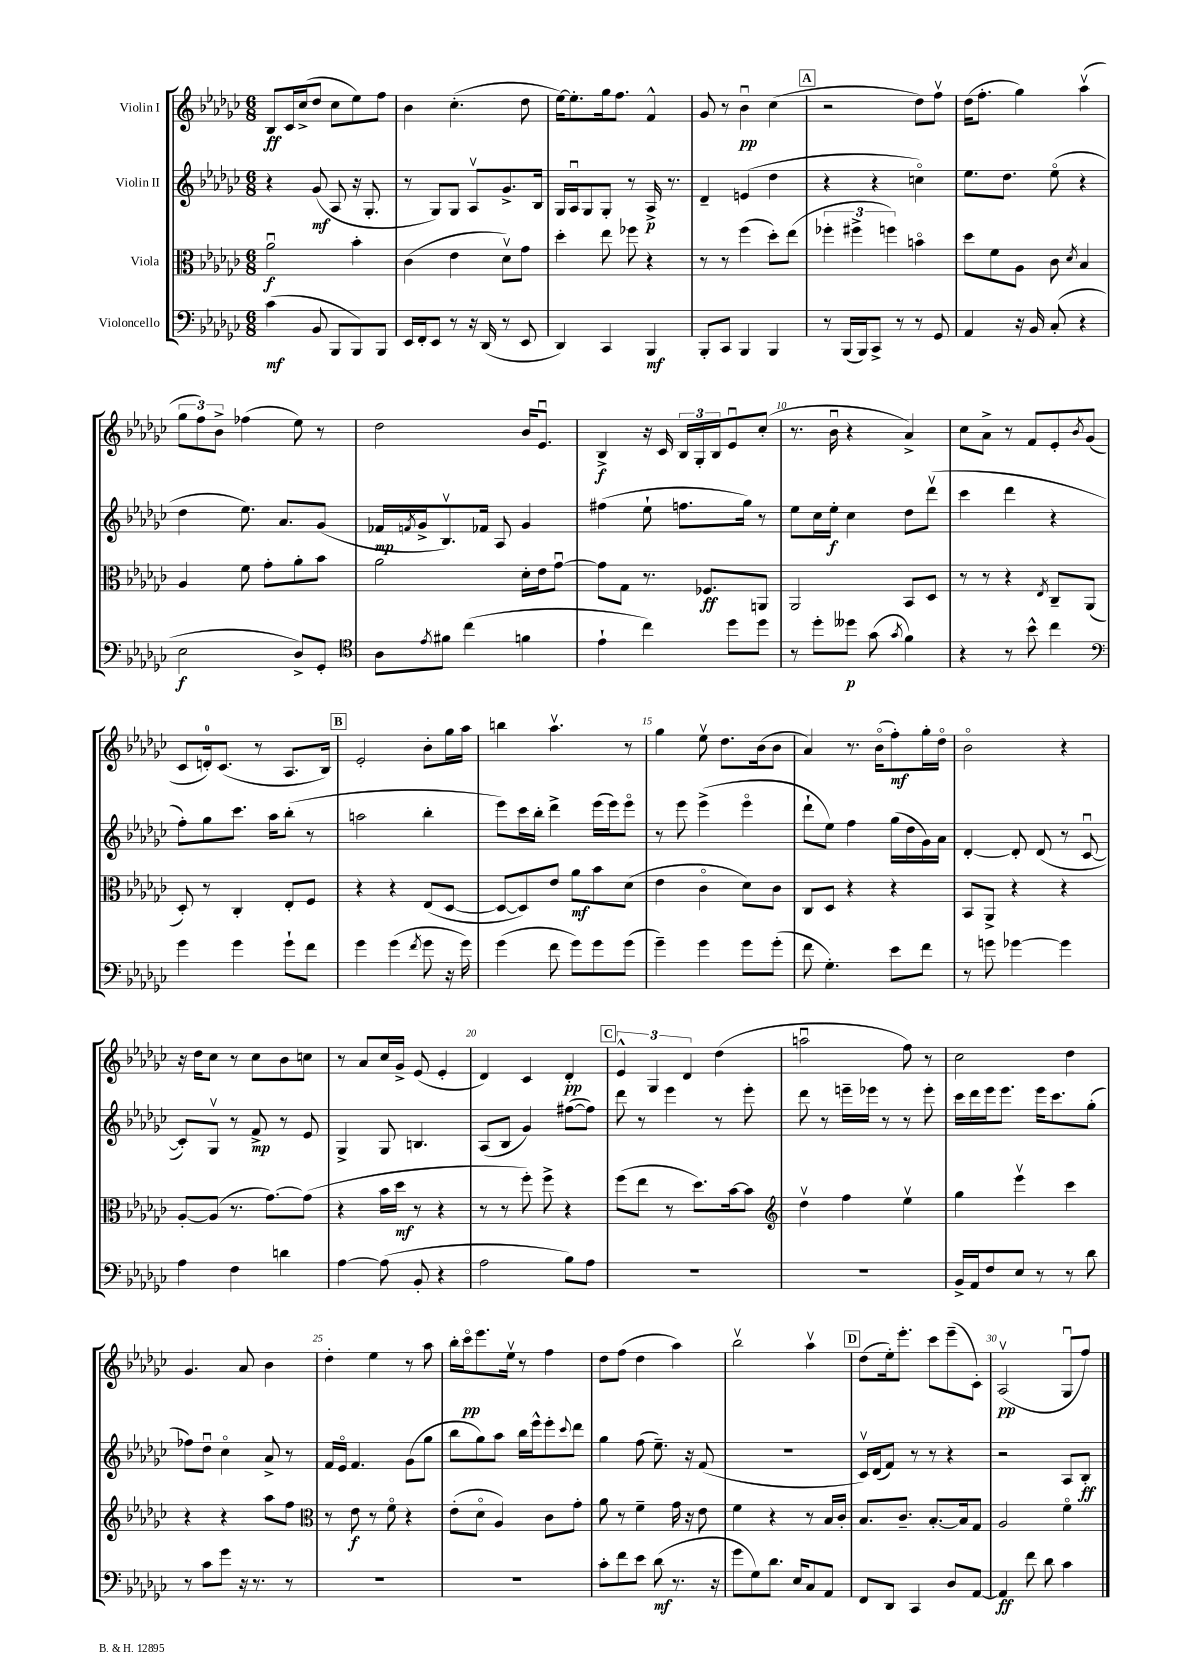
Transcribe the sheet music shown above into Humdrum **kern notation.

**kern	**dynam	**kern	**dynam	**kern	**dynam	**kern	**dynam
*part4	*part4	*part3	*part3	*part2	*part2	*part1	*part1
*staff4	*staff4	*staff3	*staff3	*staff2	*staff2	*staff1	*staff1
*I"Violoncello	*	*I"Viola	*	*I"Violin II	*	*I"Violin I	*
*clefF4	*	*clefC3	*	*clefG2	*	*clefG2	*
*k[b-e-a-d-g-c-]	*	*k[b-e-a-d-g-c-]	*	*k[b-e-a-d-g-c-]	*	*k[b-e-a-d-g-c-]	*
*M6/8	*	*M6/8	*	*M6/8	*	*M6/8	*
=1	=1	=1	=1	=1	=1	=1	=1
(4c-\	mf	2a-u\	f	4r	.	8B-/L	ff
.	.	.	.	.	.	16c-/L	.
.	.	.	.	.	.	(16cc-^/J	.
8BB-/	.	.	.	(8g-/	mf	8dd-/J	.
8BBB-/L	.	.	.	8A-/	.	8cc-\L	.
8BBB-/)	.	4b-'\	.	16r	.	8ee-\)	.
.	.	.	.	8.G-'/	.	.	.
8BBB-/J	.	.	.	.	.	8ff\J	.
=2	=2	=2	=2	=2	=2	=2	=2
16EE-/LL	.	(4c-\	.	8r	.	4b-\	.
16FF'/J	.	.	.	.	.	.	.
8EE-/J	.	.	.	8G-/L)	.	.	.
8r	.	4e-\	.	8G-/J	.	(4.cc-'\	.
16r	.	.	.	8A-v/L	.	.	.
(16DD-/	.	.	.	.	.	.	.
8r	.	8d-v\L)	.	8.g-^/	.	.	.
8EE-/	.	8g-\J	.	.	.	8dd-\	.
.	.	.	.	16B-/Jk	.	.	.
=3	=3	=3	=3	=3	=3	=3	=3
4DD-/)	.	4dd-'\	.	16G-/LL	.	[16ee-\KL)	.
.	.	.	.	16A-u/J	.	8.ee-'\]	.
.	.	.	.	8G-/	.	.	.
4CC-/	.	8ee-\	.	8G-'/J	.	16gg-\k	.
.	.	.	.	.	.	8.ff\J	.
.	.	8ff-X\	.	8r	.	.	.
4BBB-/	mf	4r	.	16A-^/	p	4f^^/	.
.	.	.	.	8.r	.	.	.
=4	=4	=4	=4	=4	=4	=4	=4
8BBB-'/L	.	8r	.	4d-~/	.	8g-/	.
8CC-/J	.	8r	.	.	.	8r	.
4BBB-/	.	(4ff\	.	(4en/	.	4b-u\	pp
4BBB-/	.	8dd-'\L)	.	4dd-\	.	(4cc-\	.
.	.	(8ee-\J	.	.	.	.	.
!!LO:REH:place=s1:t=A
=5	=5	=5	=5	=5	=5	=5	=5
8r	.	6ff-X'\	.	4r	.	2r	.
(16BBB-/LL	.	.	.	.	.	.	.
.	.	6ff#X^\	.	.	.	.	.
16BBB-/J)	.	.	.	.	.	.	.
8CC-^/J	.	.	.	4r	.	.	.
.	.	6ffn\)	.	.	.	.	.
8r	.	.	.	.	.	.	.
8r	.	4bn\	.	4ccn\)	.	8dd-\L)	.
8GG-/	.	.	.	.	.	8ffv\J	.
=6	=6	=6	=6	=6	=6	=6	=6
4AA-/	.	8dd-\L	.	8.ee-\L	.	(16dd-\KL	.
.	.	.	.	.	.	8.ff'\J	.
.	.	8f\	.	.	.	.	.
.	.	.	.	8.dd-\J	.	.	.
16r	.	8A-\J	.	.	.	4gg-\)	.
16BB-/	.	.	.	.	.	.	.
(8C-'/	.	8c-\	.	(8ee-\	.	.	.
.	.	8qd-/	.	.	.	.	.
4r	.	4B-/	.	4r	.	(4aa-v\	.
!!LO:LB:g=z
=7	=7	=7	=7	=7	=7	=7	=7
2E-\	f	4A-/	.	4dd-\	.	12gg-\L	.
.	.	.	.	.	.	12ff\)	.
.	.	.	.	.	.	12b-^\J	.
.	.	8f\	.	8.ee-\)	.	(4ff-X\	.
.	.	8g-'\L	.	.	.	.	.
.	.	.	.	8.a-/L	.	.	.
8D-^/L)	.	8a-'\	.	.	.	8ee-\)	.
8GG-'/J	.	8b-\J	.	(8g-/J	.	8r	.
=8	=8	=8	=8	=8	=8	=8	=8
*clefC4	*	*	*	*	*	*	*
8A-\L	.	2a-\	.	16f-X/LL	mp	2dd-\	.
.	.	.	.	8qfn/	.	.	.
.	.	.	.	16g-^/J	.	.	.
8qe-/	.	.	.	.	.	.	.
8f#X\J	.	.	.	8.B-v/)	.	.	.
(4cc-\	.	.	.	.	.	.	.
.	.	.	.	16f-X/Jk	.	.	.
.	.	.	.	8A-/	.	.	.
4fn\	.	16d-'\LL	.	4g-/	.	16b-/KL	.
.	.	16e-\J	.	.	.	8.e-u/J	.
.	.	[8g-u\J	.	.	.	.	.
=9	=9	=9	=9	=9	=9	=9	=9
4e-`\	.	8g-\L]	.	(4ff#X\	.	4B-^/	f
.	.	8G-\J	.	.	.	.	.
4cc-\)	.	8.r	.	8ee-`\	.	16r	.
.	.	.	.	.	.	16c-/	.
.	.	.	.	8.ffn\L	.	24B-/LL	.
.	.	.	.	.	.	24G-'/	.
.	.	8.F-X/L	ff	.	.	.	.
.	.	.	.	.	.	24B-/J	.
8dd-\L	.	.	.	.	.	8e-u/	.
.	.	.	.	16gg-\Jk)	.	.	.
8dd-\J	.	8AAn/J	.	8r	.	(8cc-'/J	.
=10	=10	=10	=10	=10	=10	=10	=10
8r	.	2AA-/	.	8ee-\L	.	8.r	.
8dd-'\L	.	.	.	16cc-\L	.	.	.
.	.	.	.	16ee-'\JJ	f	16b-u\	.
8dd--X\J	p	.	.	4cc-\	.	4r	.
(8g-\	.	.	.	.	.	.	.
8qg-/	.	.	.	.	.	.	.
4f\)	.	8BB-/L	.	8dd-\L	.	4a-^/)	.
.	.	8D-/J	.	(8ddd-v\J	.	.	.
=11	=11	=11	=11	=11	=11	=11	=11
4r	.	8r	.	4ccc-\	.	8cc-\L	.
.	.	8r	.	.	.	8a-^\J	.
8r	.	4r	.	4ddd-\	.	8r	.
8b-^^\	.	.	.	.	.	8f/L	.
.	.	8qE-/	.	.	.	.	.
4cc-\	.	8C-~/L	.	4r	.	8e-'/	.
.	.	.	.	.	.	8qb-/	.
.	.	(8AA-/J	.	.	.	(8g-/J	.
!!LO:LB:g=z
=12	=12	=12	=12	=12	=12	=12	=12
*clefF4	*	*	*	*	*	*	*
4g-\	.	8D-'/)	.	8ff'\L)	.	8c-/L	.
.	.	8r	.	8gg-\	.	16dn'/k)	.
.	.	.	.	.	.	(8.c-/J	.
4g-\	.	4C-'/	.	8.ccc-\J	.	.	.
.	.	.	.	.	.	8r	.
.	.	.	.	16aa-\KL	.	.	.
8g-`\L	.	8E-'/L	.	(8bb-'\J	.	8.A-/L	.
8f\J	.	8F/J	.	8r	.	.	.
.	.	.	.	.	.	16B-/Jk)	.
!!LO:REH:place=s1:t=B
=13	=13	=13	=13	=13	=13	=13	=13
4g-\	.	4r	.	2aan\	.	2e-'/	.
(4g-\	.	4r	.	.	.	.	.
8qf/	.	.	.	.	.	.	.
8g-\	.	(8E-/L	.	4bb-'\	.	8b-'\L	.
16r	.	[8D-/J	.	.	.	16gg-\L	.
16g-\)	.	.	.	.	.	16aa-\JJ	.
=14	=14	=14	=14	=14	=14	=14	=14
(4g-\	.	8D-/L_	.	8eee-\L)	.	4bbn\	.
.	.	8D-/])	.	16ccc-\L	.	.	.
.	.	.	.	16bb-'\JJ	.	.	.
8f\	.	8e-/J	.	4ddd-^\	.	4.aa-v\	.
8g-\L)	.	8a-\L	mf	.	.	.	.
8g-\	.	8b-\	.	(16eee-\LL	.	.	.
.	.	.	.	16eee-\J)	.	.	.
(8g-\J	.	(8d-\J	.	8eee-\J	.	8r	.
=15	=15	=15	=15	=15	=15	=15	=15
4g-~\)	.	4e-\	.	8r	.	4gg-\	.
.	.	.	.	8eee-\	.	.	.
4g-\	.	4c-\	.	(4eee-^\	.	8ee-v\	.
.	.	.	.	.	.	8.dd-\L	.
8g-\L	.	8d-\L)	.	4eee-\	.	.	.
.	.	.	.	.	.	(16b-\k	.
(8g-'\J	.	8c-\J	.	.	.	8b-\J	.
=16	=16	=16	=16	=16	=16	=16	=16
8f\	.	8C-/L	.	8ddd-`\L	.	4a-/)	.
4.G-'\)	.	8D-/J	.	8ee-\J)	.	.	.
.	.	4r	.	4ff\	.	8.r	.
.	.	.	.	.	.	(16b-\KL	.
8e-\L	.	4r	.	(16gg-\LL	.	8ff'\)	mf
.	.	.	.	16dd-\	.	.	.
8f\J	.	.	.	16g-\)	.	16gg-'\L	.
.	.	.	.	16a-\JJ	.	16dd-\JJ	.
=17	=17	=17	=17	=17	=17	=17	=17
8r	.	8BB-/L	.	[4d-'/	.	2b-\	.
8gn\	.	8AA-^/J	.	.	.	.	.
[4g-X\	.	4r	.	8d-'/]	.	.	.
.	.	.	.	(8d-/	.	.	.
4g-\]	.	4r	.	8r	.	4r	.
.	.	.	.	[8c-u/	.	.	.
!!LO:LB:g=z
=18	=18	=18	=18	=18	=18	=18	=18
4A-\	.	[8A-'/L	.	8c-'/L])	.	16r	.
.	.	.	.	.	.	16dd-\KL	.
.	.	(8A-/J]	.	8G-v/J	.	8cc-\J	.
4F\	.	8.r	.	8r	.	8r	.
.	.	.	.	8f^/	mp	8cc-\L	.
.	.	[8.g-\L)	.	.	.	.	.
4dn\	.	.	.	8r	.	8b-\	.
.	.	(8g-\J]	.	8e-/	.	8ccn\J	.
=19	=19	=19	=19	=19	=19	=19	=19
[4A-\	.	4r	.	4G-^/	.	8r	.
.	.	.	.	.	.	8a-/L	.
(8A-\]	.	16b-\LL	.	8G-/	.	16cc-/L	.
.	.	16dd-\JJ	mf	.	.	16g-^/JJ	.
8BB-'/	.	8r	.	4.Bn/	.	(8e-/	.
4r	.	4r	.	.	.	4e-'/	.
=20	=20	=20	=20	=20	=20	=20	=20
2A-\	.	8r	.	(8A-/L	.	4d-/)	.
.	.	8r	.	8B-/J	.	.	.
.	.	8ff'\)	.	4g-/)	.	4c-/	.
.	.	8ff^\	.	.	.	.	.
8B-\L)	.	4r	.	([8ff#X\L	.	4d-'/	pp
8A-\J	.	.	.	8ff#\J])	.	.	.
!!LO:REH:place=s1:t=C
=21	=21	=21	=21	=21	=21	=21	=21
2.r	.	(8ff\L	.	8ddd-\	.	6e-^^/	.
.	.	8ee-\J	.	8r	.	.	.
.	.	.	.	.	.	6G-/	.
.	.	8r	.	4eee-\	.	.	.
.	.	.	.	.	.	6d-/	.
.	.	8.dd-\L)	.	.	.	.	.
.	.	.	.	8r	.	(4dd-\	.
.	.	[16b-\k	.	.	.	.	.
.	.	8b-\J]	.	8eee-'\	.	.	.
=22	=22	=22	=22	=22	=22	=22	=22
*	*	*clefG2	*	*	*	*	*
2.r	.	4dd-v\	.	8ddd-\	.	2aanu\	.
.	.	.	.	8r	.	.	.
.	.	4ff\	.	16eeen~\LL	.	.	.
.	.	.	.	16eee-X\JJ	.	.	.
.	.	.	.	8r	.	.	.
.	.	4ee-v\	.	8r	.	8ff\)	.
.	.	.	.	8eee-'\	.	8r	.
=23	=23	=23	=23	=23	=23	=23	=23
16BB-^/LL	.	4gg-\	.	16ccc-\LL	.	2cc-\	.
16AA-/J	.	.	.	16ddd-\	.	.	.
8F/	.	.	.	16eee-\J	.	.	.
.	.	.	.	8.eee-\J	.	.	.
8E-/J	.	4eee-v\	.	.	.	.	.
8r	.	.	.	16eee-\KL	.	.	.
.	.	.	.	8.ccc-\	.	.	.
8r	.	4ccc-\	.	.	.	4dd-\	.
8d-\	.	.	.	(8gg-'\J	.	.	.
!!LO:LB:g=z
=24	=24	=24	=24	=24	=24	=24	=24
8r	.	4r	.	8ff-X\L)	.	4.g-/	.
8c-\L	.	.	.	8dd-u\J	.	.	.
8g-\J	.	4r	.	4cc-\	.	.	.
16r	.	.	.	.	.	8a-/	.
8.r	.	.	.	.	.	.	.
.	.	8aa-\L	.	8a-^/	.	4b-\	.
8r	.	8ff\J	.	8r	.	.	.
=25	=25	=25	=25	=25	=25	=25	=25
*	*	*clefC3	*	*	*	*	*
2.r	.	8r	.	16f/LL	.	4dd-'\	.
.	.	.	.	16e-/JJ	.	.	.
.	.	8e-\	f	4.f/	.	.	.
.	.	8r	.	.	.	4ee-\	.
.	.	8f\	.	.	.	.	.
.	.	4r	.	(8g-\L	.	8r	.
.	.	.	.	8gg-\J	.	8aa-\	.
=26	=26	=26	=26	=26	=26	=26	=26
2.r	.	(8e-'\L	.	8bb-\L	.	16bb-'\LL	.
.	.	.	.	.	.	16ccc-\J	pp
.	.	8d-\J	.	8gg-\)	.	8.eee-\	.
.	.	4A-/)	.	8aa-\J	.	.	.
.	.	.	.	.	.	16ee-v\Jk	.
.	.	.	.	16bb-\LL	.	8r	.
.	.	.	.	16eee-^^\J	.	.	.
.	.	8c-\L	.	8eee-'\	.	4ff\	.
.	.	.	.	8qqccc-/	.	.	.
.	.	8g-'\J	.	8ddd-\J	.	.	.
=27	=27	=27	=27	=27	=27	=27	=27
8c-'\L	.	8a-\	.	4gg-\	.	8dd-\L	.
8f\	.	8r	.	.	.	(8ff\J	.
8e-\J	.	4f~\	.	(8ff\	.	4dd-\	.
(8d-\	mf	.	.	8.ee-~\)	.	.	.
8.r	.	16g-\	.	.	.	4aa-\)	.
.	.	16r	.	16r	.	.	.
.	.	8e-\	.	(8f/	.	.	.
16r	.	.	.	.	.	.	.
=28	=28	=28	=28	=28	=28	=28	=28
8g-\L	.	4f\	.	2.r	.	2bb-v\	.
8G-\)	.	.	.	.	.	.	.
8.d-\J	.	4r	.	.	.	.	.
16E-/KL	.	.	.	.	.	.	.
8C-/	.	8r	.	.	.	4aa-v\	.
8AA-/J	.	16B-/LL	.	.	.	.	.
.	.	16c-'/JJ	.	.	.	.	.
!!LO:REH:place=s1:t=D
=29	=29	=29	=29	=29	=29	=29	=29
8FF/L	.	8.B-/L	.	16c-v/LL)	.	(8dd-\L	.
.	.	.	.	(16d-/J	.	.	.
8DD-/J	.	.	.	8f/J)	.	16ee-'\k)	.
.	.	8.c-~/J	.	.	.	8.eee-'\J	.
4CC-/	.	.	.	8r	.	.	.
.	.	[8.B-'/L	.	8r	.	8ccc-\L	.
8D-/L	.	.	.	4r	.	(8eee-~\	.
.	.	16B-/k]	.	.	.	.	.
[8AA-/J	.	8G-/J	.	.	.	8c-'\J)	.
=30	=30	=30	=30	=30	=30	=30	=30
4AA-/]	ff	2A-/	.	2r	.	(2A-v/	pp
8f\	.	.	.	.	.	.	.
8d-\	.	.	.	.	.	.	.
4c-\	.	4f\	.	8A-/L	.	8G-u/L	.
.	.	.	.	8B-'/J	ff	8ff/J)	.
==	==	==	==	==	==	==	==
*-	*-	*-	*-	*-	*-	*-	*-
